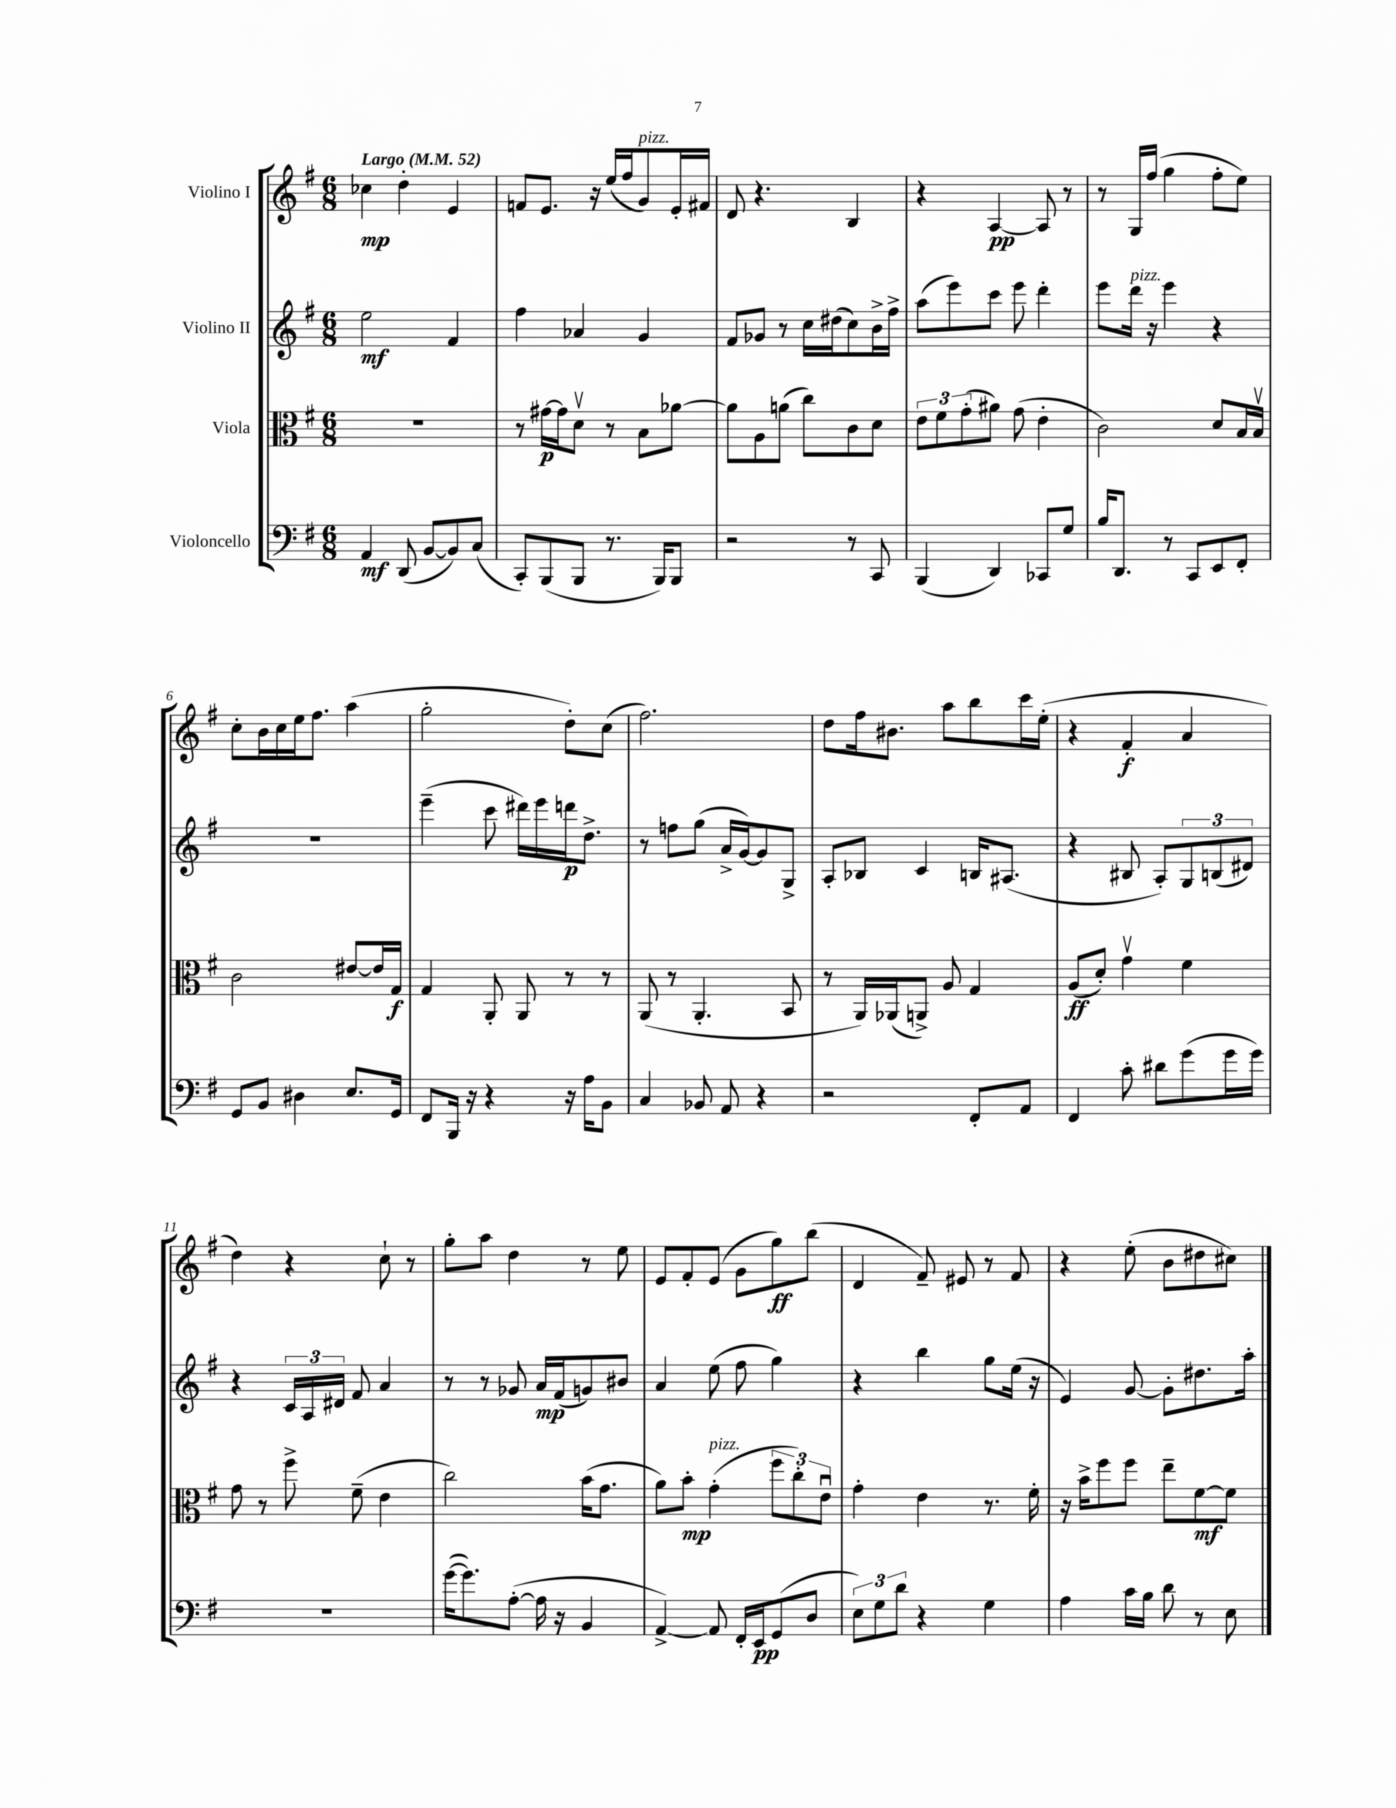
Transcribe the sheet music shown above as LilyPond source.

<<
\new StaffGroup <<
\new Staff = "s0" \with { instrumentName = "Violino I" } {
    \clef treble \key g \major \numericTimeSignature \time 6/8 \tempo "Largo" 4 = 52
    ces''4\mp d''4-. e'4 |
    f'8 e'8. r16 e''16( fis''16 g'8^\markup { \italic "pizz." }) e'16-. fis'16 |
    d'8 r4. b4 |
    r4 a4~\pp a8 r8 |
    r8 g16 fis''16( g''4 fis''8-. e''8) |
    c''8-. b'16 c''16 e''16 fis''8. a''4( |
    g''2-. d''8-.) c''8( |
    fis''2.) |
    d''8 fis''16 bis'8. a''8 b''8 c'''16 e''16-.( |
    r4 fis'4-.\f a'4 |
    d''4) r4 c''8-! r8 |
    g''8-. a''8 d''4 r8 e''8 |
    e'8 fis'8-. e'8( g'8 g''8\ff) b''8( |
    d'4 fis'8--) eis'8 r8 fis'8 |
    r4 e''8-.( b'8 dis''8 cis''8) \bar "|." |
}
\new Staff = "s1" \with { instrumentName = "Violino II" } {
    \clef treble \key g \major \numericTimeSignature \time 6/8
    e''2\mf fis'4 |
    fis''4 aes'4 g'4 |
    fis'8 ges'8 r8 c''16 dis''16( c''8) b'16-> fis''16-> |
    a''8( e'''8) c'''8 e'''8 d'''4-. |
    e'''8 d'''16^\markup { \italic "pizz." } r16 e'''4 r4 |
    R2. |
    e'''4--( c'''8 dis'''16) e'''16 d'''16\p d''8.-> |
    r8 f''8 g''8( a'16-> g'16~) g'8 g8-> |
    a8-. bes8 c'4 b16 ais8.( |
    r4 bis8 a8-.) \tuplet 3/2 { g8 b8( dis'8) } |
    r4 \tuplet 3/2 { c'16 a16 dis'16 } fis'8 a'4 |
    r8 r8 ges'8 a'16\mp fis'16( g'8) bis'8 |
    a'4 e''8( fis''8 g''4) |
    r4 b''4 g''8 e''16( r16 |
    e'4) g'8~ g'8-. dis''8. a''16-. \bar "|." |
}
\new Staff = "s2" \with { instrumentName = "Viola" } {
    \clef alto \key g \major \numericTimeSignature \time 6/8
    R2. |
    r8 gis'16~\p gis'16 d'8\upbow r8 b8 aes'8~ |
    aes'8 a8 a'8( c''8) c'8 d'8 |
    \tuplet 3/2 { e'8 fis'8 g'8-.( } ais'8) g'8( e'4-. |
    c'2) d'8 b16 b16\upbow |
    c'2 eis'8~ eis'16 g16\f |
    g4 a,8-. a,8 r8 r8 |
    a,8( r8 a,4.-. b,8 |
    r8 a,16) aes,16( a,8->) a8 g4 |
    a8\ff( d'8-.) g'4\upbow fis'4 |
    g'8 r8 fis''8-> fis'8--( e'4 |
    c''2) b'16( g'8. |
    a'8) b'8-.\mp g'4-.^\markup { \italic "pizz." }( \tuplet 3/2 { fis''8 c''8-.) e'8\downbow } |
    g'4-. e'4 r8. fis'16-. |
    r16 b'16-> fis''8 fis''8 e''8-- fis'8~\mf fis'8 \bar "|." |
}
\new Staff = "s3" \with { instrumentName = "Violoncello" } {
    \clef bass \key g \major \numericTimeSignature \time 6/8
    a,4\mf d,8( b,8~ b,8) c8( |
    c,8-.) b,,8( b,,8 r8. b,,16) b,,8 |
    r2 r8 c,8 |
    b,,4( d,4) ces,8 g8 |
    b16 d,8. r8 c,8 e,8 fis,8-. |
    g,8 b,8 dis4 e8. g,16 |
    fis,8 b,,16 r16 r4 r16 a16 b,8 |
    c4 bes,8 a,8 r4 |
    r2 fis,8-. a,8 |
    fis,4 c'8-. dis'8 g'8( g'16 g'16) |
    R2. |
    g'16~( g'8.) a8~-.( a16 r16 b,4 |
    a,4~->) a,8 fis,16-. e,16\pp g,8( d8 |
    \tuplet 3/2 { e8) g8 d'8 } r4 g4 |
    a4 c'16 b16 d'8 r8 e8 \bar "|." |
}
>>
>>
